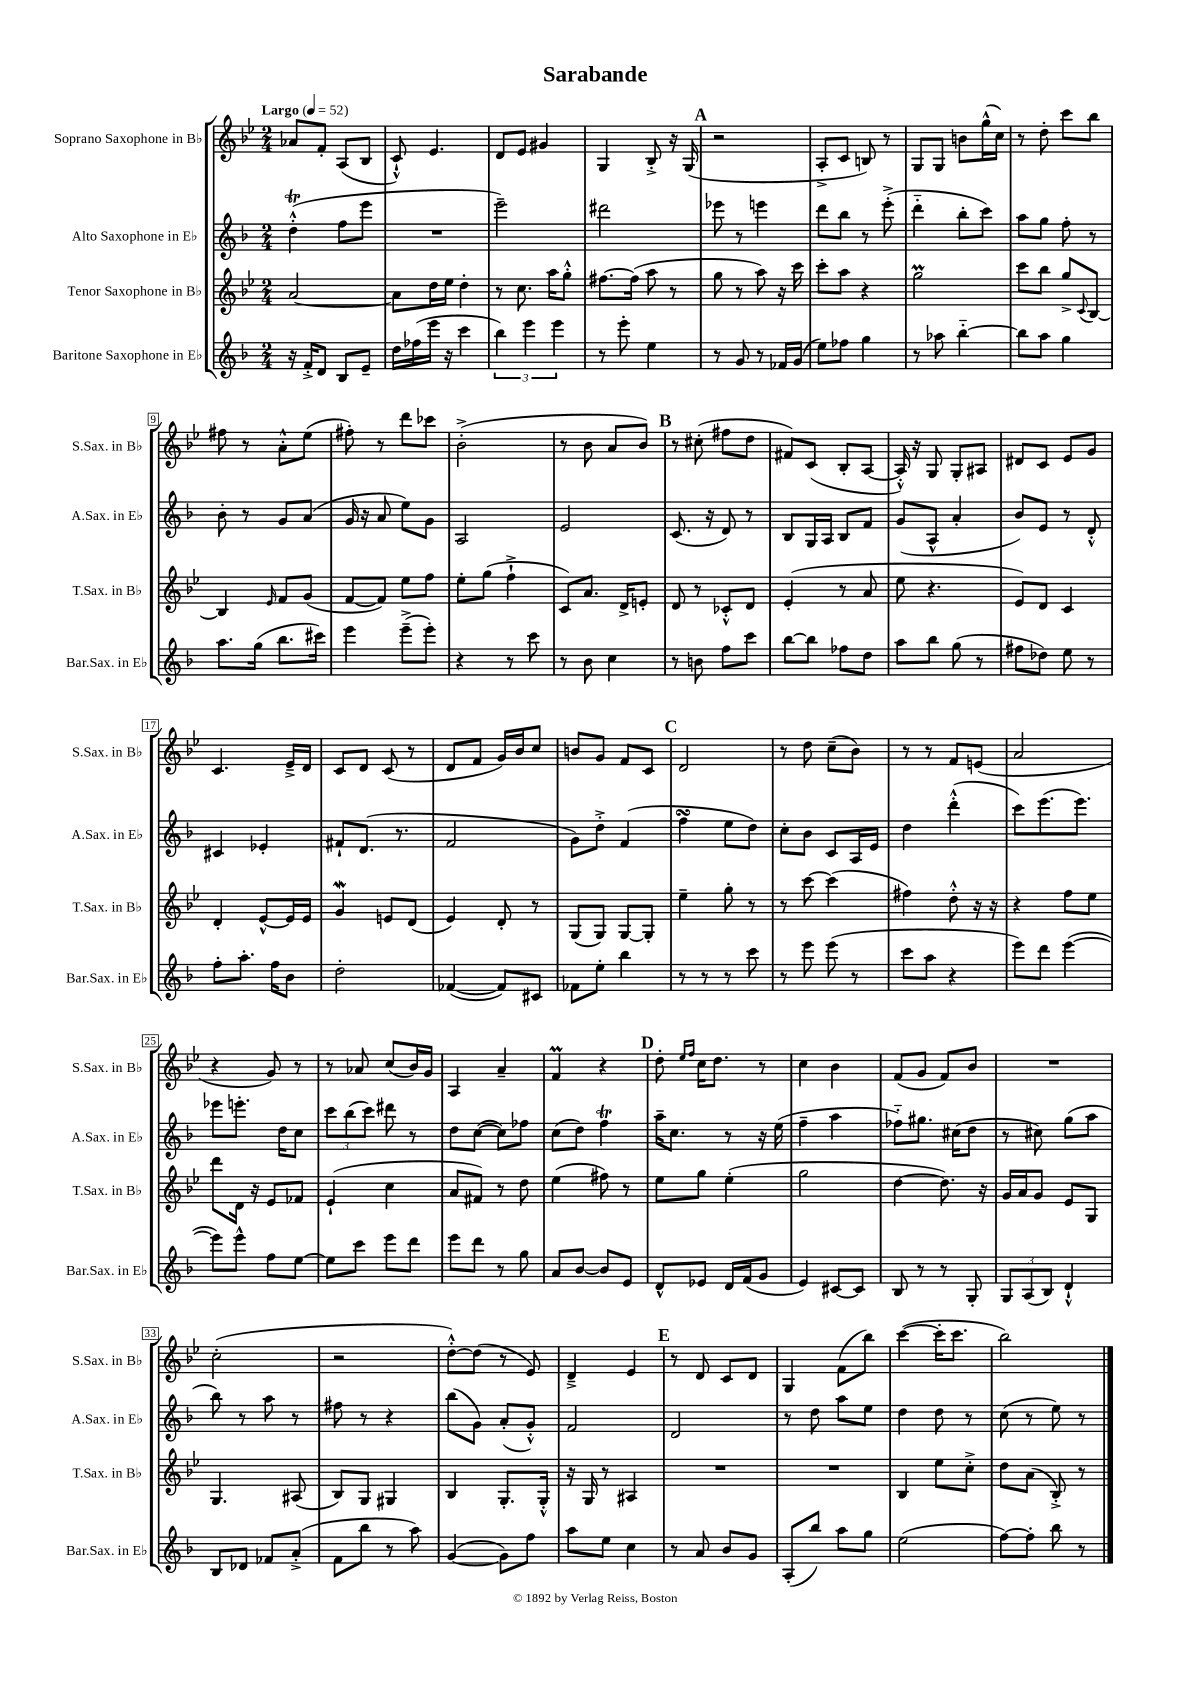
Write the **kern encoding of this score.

**kern	**kern	**kern	**kern
*part4	*part3	*part2	*part1
*staff4	*staff3	*staff2	*staff1
*I"Baritone Saxophone in E♭	*I"Tenor Saxophone in B♭	*I"Alto Saxophone in E♭	*I"Soprano Saxophone in B♭
*I'Bar.Sax. in E♭	*I'T.Sax. in B♭	*I'A.Sax. in E♭	*I'S.Sax. in B♭
*clefG2	*clefG2	*clefG2	*clefG2
*k[b-]	*k[b-e-]	*k[b-]	*k[b-e-]
*M2/4	*M2/4	*M2/4	*M2/4
*MM52	*MM52	*MM52	*MM52
=1	=1	=1	=1
!	!	!	!LO:TX:a:B:t=Largo
16r	[2a/	(4ddT'^^\	8a-X/L
16f'^/KL	.	.	.
8d/J	.	.	8f'/J
8B-/L	.	8ff\L	(8A/L
8e~/J	.	8eee\J	8B-/J
=2	=2	=2	=2
16dd\LL	8a\L]	2r	8c`^^/)
(16ff-X\	.	.	.
16eee\JJ	16dd\L	.	4.e-/
16r	16ee-\JJ	.	.
4ccc\	4dd'\	.	.
=3	=3	=3	=3
6bb-\)	8r	2eee~\)	8d/L
.	8.cc\	.	8e-/J
6eee\	.	.	.
.	.	.	4g#X/
.	16aa\KL	.	.
6eee\	.	.	.
.	8gg'^^\J	.	.
=4	=4	=4	=4
8r	[8.ff#X\L	2ddd#X\	4G/
8eee'\	.	.	.
.	(16ff#\Jk]	.	.
4ee\	8aa\	.	8B-'^/
.	8r	.	16r
.	.	.	(16G/
!!LO:REH:place=s1:t=A
=5	=5	=5	=5
8r	8gg\	8eee-X\	2r
8g/	8r	8r	.
8r	8aa\)	4eeen\	.
16f-X/LL	16r	.	.
(16g/JJ	16ccc\	.	.
=6	=6	=6	=6
8ee\L)	8ccc'\L	8ddd\L	8A'^/L
8ff-X\J	8aa\J	8bb-\J	8c/J
4gg\	4r	8r	8Bn/)
.	.	(8eee'^\	8r
=7	=7	=7	=7
8r	2ggM\	4ddd\	8G/L
8aa-X\	.	.	8G/J
[4bb-\	.	8bb-'\L	8bn\L
.	.	8ccc\J)	(16gg^^\L
.	.	.	16cc\JJ)
=8	=8	=8	=8
8bb-\L]	8ccc\L	8aa\L	8r
8aa\J	8bb-\J	8gg\J	8dd'\
4gg\	8gg^/L	8ff'\	8ccc\L
.	8qqc/	.	.
.	[8B-/J	8r	8bb-\J
!!LO:LB:g=z
=9	=9	=9	=9
8.aa\L	4B-/]	8b-'\	8ff#X\
.	.	8r	8r
(16gg\Jk	.	.	.
.	16qqe-/	.	.
8.bb-\L	8f/L	8g/L	8a'^^\L
.	(8g/J	(8a/J	(8ee-\J
16ccc#X\Jk)	.	.	.
=10	=10	=10	=10
4eee\	[8f/L	16g/	8ff#X'\)
.	.	16r	.
.	8f/J])	8a/	8r
(8eee~^\L	8ee-\L	8ee\L)	8ddd\L
8eee'\J)	8ff\J	8g\J	8ccc-X\J
=11	=11	=11	=11
4r	8ee-'\L	2A/	(2b-'^\
.	(8gg\J	.	.
8r	4ff`^\	.	.
8ccc\	.	.	.
=12	=12	=12	=12
8r	8c/L)	2e/	8r
8b-\	8.a/J	.	8b-\
4cc\	.	.	8a/L
.	16d^/KL	.	.
.	8en'/J	.	8b-/J)
!!LO:REH:place=s1:t=B
=13	=13	=13	=13
8r	8d/	(8.c/	8r
8bn\	8r	.	(8cc#X'\
.	.	16r	.
8ff\L	8c-X'^^/L	8d/)	8ff#X\L
8ccc\J	8d/J	8r	8dd\J
=14	=14	=14	=14
[8bb-\L	(4e-'/	8B-/L	8f#X/L)
8bb-\J]	.	16G/L	(8c/J
.	.	16A/JJ	.
8ff-X\L	8r	8B-/L	8B-'/L
8dd\J	8a/	8f/J	[8A/J
=15	=15	=15	=15
8aa\L	8ee-\	(8g/L	16A'^^/])
.	.	.	16r
8bb-\J	4.r	8A^^/J	8G/
(8gg\	.	4a'/	8G'/L
8r	.	.	8A#X/J
=16	=16	=16	=16
8ff#X\L	8e-/L)	8b-/L)	8d#X/L
8dd-X\J)	8d/J	8e/J	8c/J
8ee\	4c/	8r	8e-/L
8r	.	8d'^^/	8g/J
!!LO:LB:g=z
=17	=17	=17	=17
8ff'\L	4d'/	4c#X/	4.c/
8.aa'\J	.	.	.
.	[8e-^^/L	4e-X'/	.
16ff\KL	.	.	.
8b-\J	16e-/L]	.	16e-~^/LL
.	16e-/JJ	.	16d/JJ
=18	=18	=18	=18
2dd'\	4gW/	8f#X`/L	8c/L
.	.	(8.d/J	8d/J
.	8en/L	.	(8c/
.	.	8.r	.
.	(8d/J	.	8r
=19	=19	=19	=19
([4f-X/	4e-/)	2f/	8d/L
.	.	.	8f/J
8f-/L])	8d'/	.	16g/LL)
.	.	.	16b-/J
8c#X/J	8r	.	8cc/J
=20	=20	=20	=20
8f-X\L	(8G/L	8g\L)	8bn/L
8ee'\J	8G/J)	8dd'^\J	8g/J
4bb-\	[8G/L	(4f/	8f/L
.	8G'/J]	.	8c/J
!!LO:REH:place=s1:t=C
=21	=21	=21	=21
8r	4ee-~\	4ffsSSs\	2d/
8r	.	.	.
8r	8gg'\	8ee\L	.
8ccc\	8r	8dd\J)	.
=22	=22	=22	=22
8r	8r	8cc'\L	8r
8eee\	[8ccc\	8b-\J	8dd\
(8eee\	(4ccc\]	8c/L	(8cc~\L
8r	.	16A/L	8b-\J)
.	.	16e/JJ	.
=23	=23	=23	=23
8ccc\L	4ff#X\)	4dd\	8r
8aa\J	.	.	8r
4r	8dd'^^\	(4ddd'^^\	8f/L
.	16r	.	(8en/J
.	16r	.	.
=24	=24	=24	=24
8eee\L)	4r	8ccc\L)	2a/
8ddd\J	.	(8.eee\	.
([4eee\	8ff\L	.	.
.	.	8.eee\J)	.
.	8ee-\J	.	.
!!LO:LB:g=z
=25	=25	=25	=25
8eee\L])	8ddd\L	8eee-X\L	4r
8eee^^\J	16d\Jk	8.eeen'\J	.
.	16r	.	.
8ff\L	8e-/L	.	8g/)
.	.	16dd\KL	.
[8ee\J	8f-X/J	8cc\J	8r
=26	=26	=26	=26
8ee\L]	(4e-`/	12ccc\L	8r
.	.	(12bb-\	.
8ccc\J	.	.	8a-X/
.	.	12ccc\J)	.
8eee\L	4cc\	8ddd#X\	(8cc/L
8ddd\J	.	8r	16b-/L)
.	.	.	16g/JJ
=27	=27	=27	=27
8eee\L	8a/L	8dd\L	4A/
8ddd\J	8f#X/J)	([8cc\J	.
8r	8r	8cc\L])	4a~/
8gg\	8dd\	8ff-X\J	.
=28	=28	=28	=28
8a/L	(4ee-\	(8cc\L	4fM/
[8b-/J	.	8dd\J)	.
8b-/L]	8ff#X\)	4ffT\	4r
8e/J	8r	.	.
!!LO:REH:place=s1:t=D
=29	=29	=29	=29
8d^^/L	8ee-\L	16aa~\KL	8dd'\
.	.	8.cc\J	.
.	.	.	16qqee-/LL
.	.	.	16qqff/JJ
8e-X/J	8gg\J	.	16cc\KL
.	.	.	8.dd\J
16d/LL	(4ee-'\	8r	.
(16f/J	.	.	.
8g/J	.	16r	8r
.	.	(16ee\	.
=30	=30	=30	=30
4e/)	2gg\	4ff~\	4cc\
[8c#X/L	.	4aa\	4b-\
8c#/J]	.	.	.
=31	=31	=31	=31
8B-/	[4dd\	8ff-X\L)	(8f/L
8r	.	8.gg#X\J	8g/J
8r	8.dd\])	.	8f/L)
.	.	(16cc#X\KL	.
8G'/	.	8dd\J	8b-/J
.	16r	.	.
=32	=32	=32	=32
12G/L	16g/LL	8r	2r
.	16a/J	.	.
(12A/	.	.	.
.	8g/J	8cc#X\)	.
12B-/J)	.	.	.
4d`^^/	8e-/L	(8gg\L	.
.	8G/J	8aa\J	.
!!LO:LB:g=z
=33	=33	=33	=33
8B-/L	4.G/	8bb-\)	(2cc'\
8d-X/J	.	8r	.
8f-X/L	.	8aa\	.
(8a'^/J	(8A#X/	8r	.
=34	=34	=34	=34
8f\L	8B-/L)	8ff#X\	2r
8bb-\J	8G/J	8r	.
8r	4G#X/	4r	.
8aa\)	.	.	.
=35	=35	=35	=35
([4g/	4B-/	(8bb-\L	[8dd'^^\L)
.	.	8g\J)	(8dd\J]
8g\L])	8.G'/L	(8a'/L	8r
8ff\J	.	8g'^^/J)	8e-/)
.	16G'^^/Jk	.	.
=36	=36	=36	=36
8aa\L	16r	2f/	4d~^/
.	16G/	.	.
8ee\J	8r	.	.
4cc\	4A#X/	.	4e-/
!!LO:REH:place=s1:t=E
=37	=37	=37	=37
8r	2r	2d/	8r
8a/	.	.	8d/
8b-/L	.	.	8c/L
8g/J	.	.	8d/J
=38	=38	=38	=38
(8A'/L	2r	8r	4G/
8bb-/J)	.	8dd\	.
8aa\L	.	8aa\L	(8f\L
8gg\J	.	8ee\J	8bb-\J)
=39	=39	=39	=39
(2ee\	4B-/	4dd\	([4ccc\
.	8ee-\L	8dd\	16ccc'\KL]
.	.	.	8.ccc\J
.	8cc'^\J	8r	.
=40	=40	=40	=40
[8ff\L)	8dd\L	(8cc\	2bb-\)
8ff'\J]	(8a\J	8r	.
8bb-\	8B-'^/)	8ee\)	.
8r	8r	8r	.
==	==	==	==
*-	*-	*-	*-
